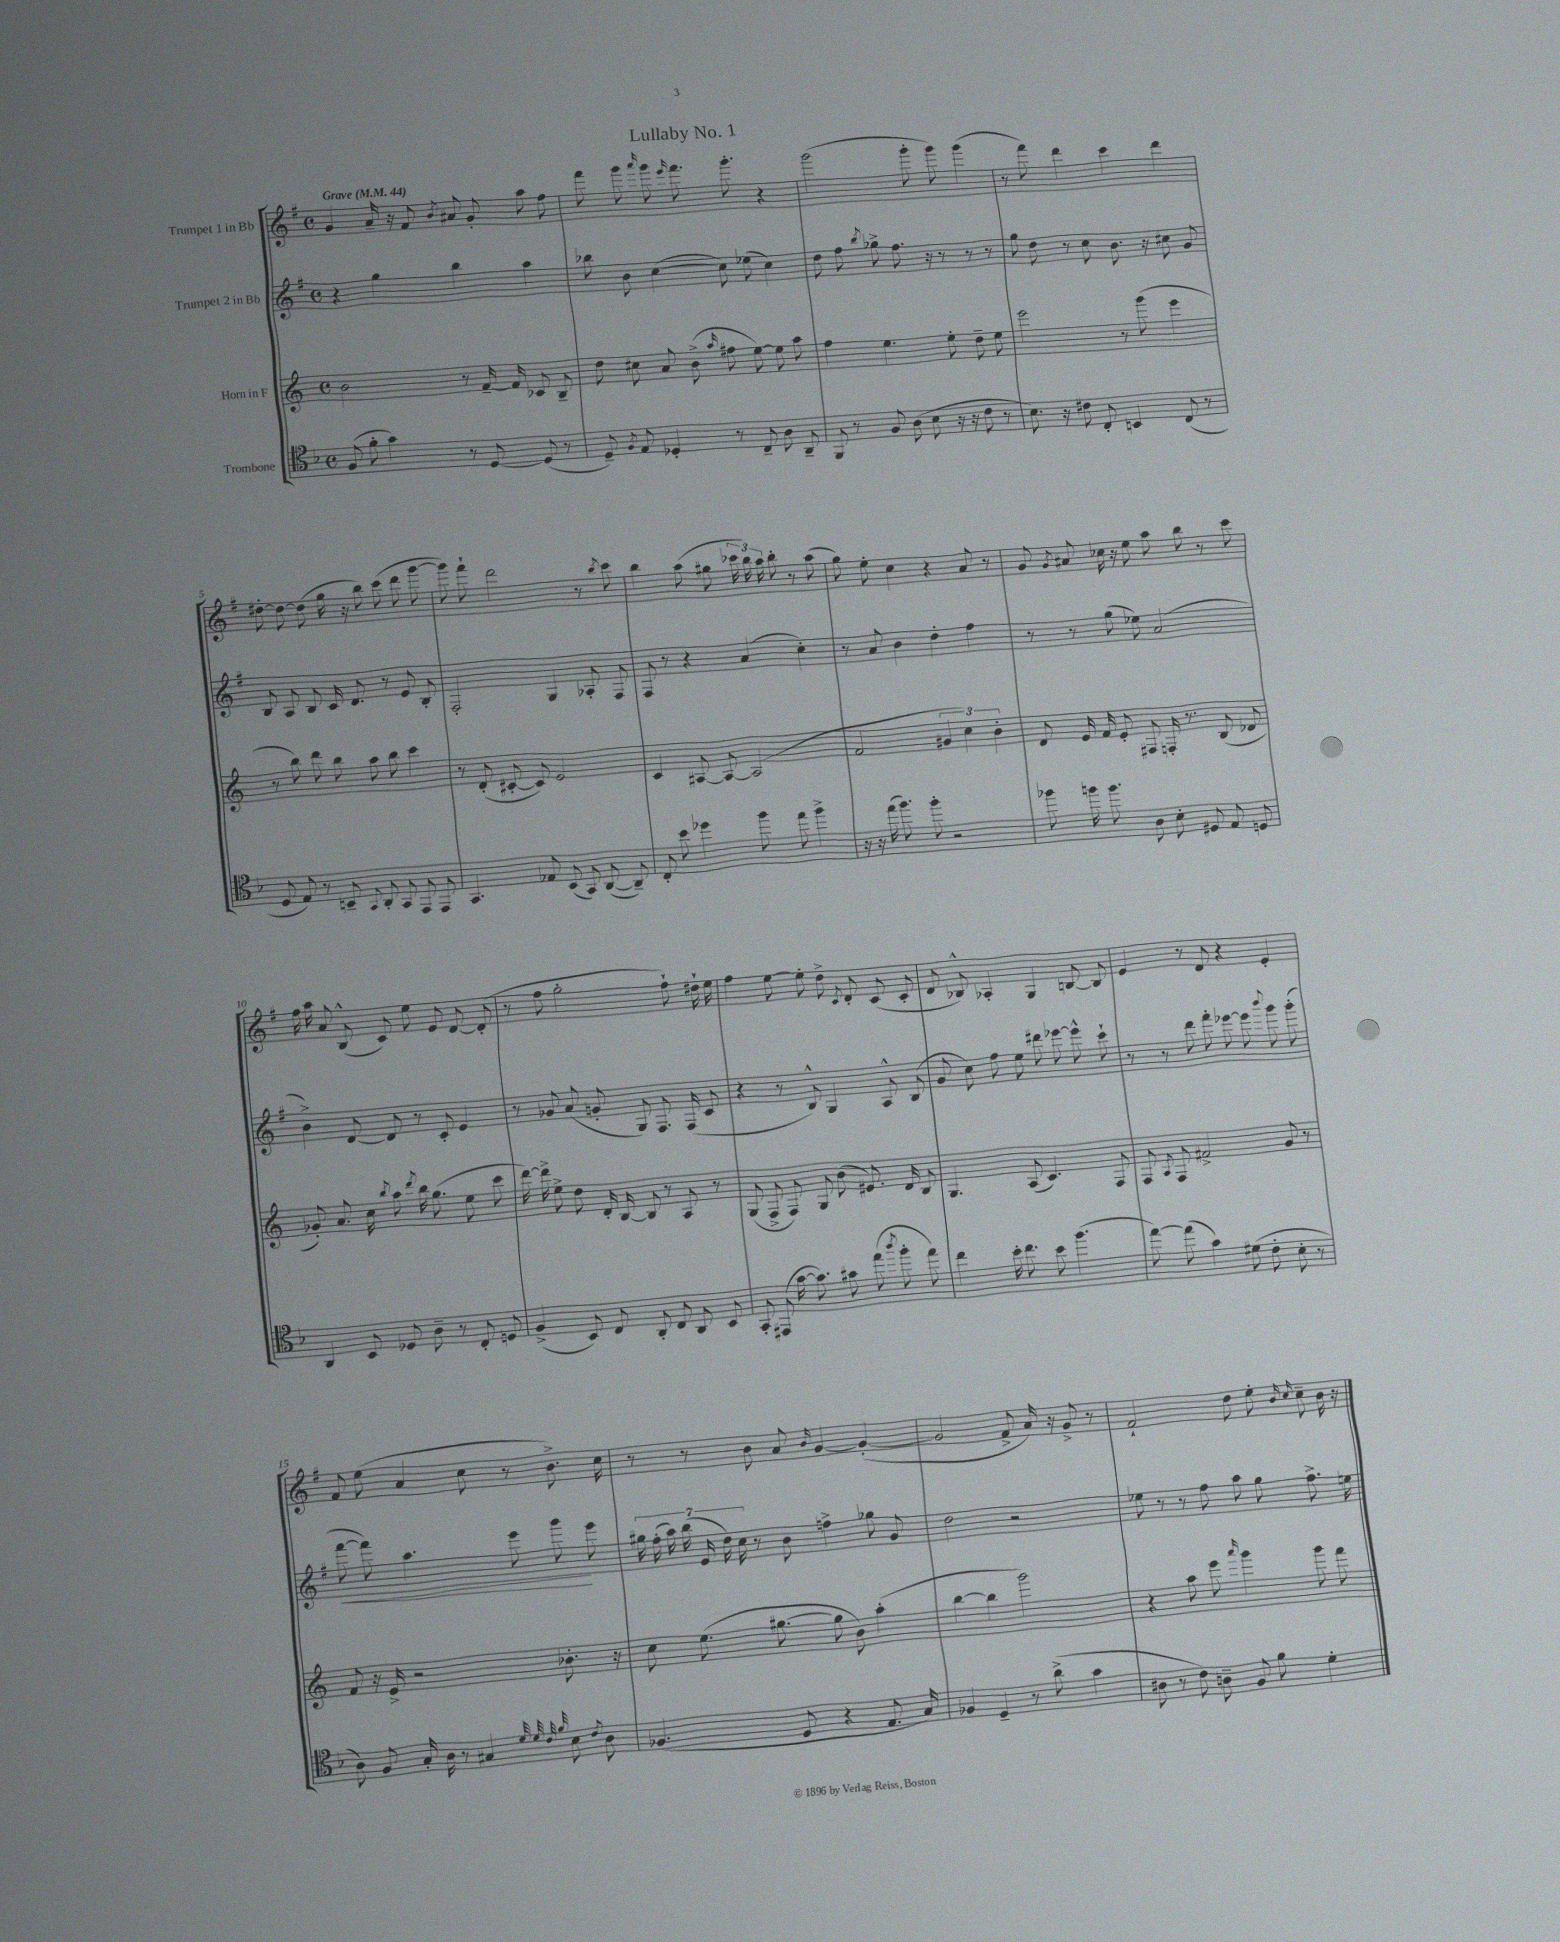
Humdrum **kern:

**kern	**kern	**kern	**kern
*staff4	*staff3	*staff2	*staff1
*clefC4	*clefG2	*clefG2	*clefG2
*k[b-]	*k[]	*k[f#]	*k[f#]
*M4/4	*M4/4	*M4/4	*M4/4
*met(c)	*met(c)	*met(c)	*met(c)
*MM44	*MM44	*MM44	*MM44
(8F	2b	4r	4g
8f'	.	.	.
4g)	.	4gg	16a~
.	.	.	16r
.	.	.	8f#
.	.	.	8qb
8r	8r	4bb	8a#
[8D	[16f~	.	8g'
.	16f]	.	.
(8D]	8c-	4aa	8aa
8r	8B~	.	8ff#
=	=	=	=
8D~)	8dd	8bb-	8fff#
8qF	.	.	.
8E	8cc#	8b	8ggg
.	.	.	16qqaaa
4D-'	8a	([4cc	8ggg
.	.	.	16qqeee
.	(8b^	.	8.fff#
.	16qqaa	.	.
8r	8ff#	8cc])	.
.	.	.	8.ggg'
8C~	[8ee)	(8ee-	.
8A	8ee]	4cc)	4r
8AA~	8aa	.	.
=	=	=	=
8FF	4ff	8dd	(2ggg
8r	.	8ff#	.
.	.	8qbb	.
8F	4.ee	8gg-^	.
(8A	.	8.ff#	.
8B-	.	.	8ggg'
.	.	16r	.
16r	8ee'	8r	8ggg)
16r	.	.	.
8c	8dd~	8r	(4ggg
8r	8ee	8r	.
=	=	=	=
8.B-)	2eee	8gg	8r
.	.	8dd	8fff#)
16r	.	.	.
8c#	.	8r	4ddd
8C'	.	8cc	.
4BB	8r	8.b	4ccc
.	(8ggg	.	.
.	.	16r	.
(8C	4eee	8cc#	4ddd
8r	.	8g	.
=	=	=	=
8D	8r	8B	[8dd#'
8E)	8bb)	8A	8dd#_
8r	8ddd	8B	(8dd#]
8BB~	8bb	16c	16gg
.	.	8.d	16r
8qqGG	.	.	.
8AA'	8aa	.	8bb)
8GG	8bb	8r	(8ccc
8EE	4ccc	8e	8ddd
8EE	.	8B'	[8ggg
=	=	=	=
4.GG	8r	2F#'	8ggg])
.	(8d'	.	8fff#`
.	[8c#'	.	2ddd
8E-	8c#])	.	.
(8BB-	2e	4G	.
8GG)	.	.	.
([8AA	.	8A-'	8r
.	.	.	8qbb
8AA~])	.	8F#	8ccc
=	=	=	=
8C'	4c	8F#	4bb
8b-	.	8r	.
4dd-	[8A#	4r	(8aa
.	8A#_	.	8gg#
8ff	(2A#]	(4a	24ccc-
.	.	.	24bb)
.	.	.	24aa
8ee	.	.	8bb'
4ff^	.	4cc')	8r
.	.	.	(8aa
=	=	=	=
16r	2f	8r	8gg)
16r	.	.	.
(16ee	.	8a	8ee'
8.ff)	.	.	.
.	.	4b	4cc
8ff'	.	.	.
2r	6g#	4dd'	4r
.	6cc)	.	.
.	.	4ff#	8a
.	6b'	.	.
.	.	.	8r
=	=	=	=
8ff-	8d	8r	8g
.	.	.	8qg
16ff	16e	8r	8a#
8.ff	16f	.	.
.	8e'	(8gg	16cc-
.	.	.	16r
8A	8F#	8ee-)	8ee
8B-'	16F'	(2a	8aa
.	8.r	.	.
8D#	.	.	8bb
8E	(8B	.	8r
8D	8d-	.	8ccc
=	=	=	=
4AA	8g-')	4b^)	16ff#
.	.	.	16aa
.	8.a	.	8a
8BB-	.	[8d	(8B^^
.	16cc	.	.
.	8qbb	.	.
8D-	8aa	8d]	8c)
.	8qddd	.	.
8A~	16bb	8r	8ee
.	(8.gg	.	.
8r	.	8c'	8e
8C'	8ee	4e	[8d
8D	8ccc	.	(8d']
=	=	=	=
(4F^	[16ddd)	8r	8r
.	16ddd^]	.	.
.	8ee^	8g-	8ff#
8BB-)	8dd	(8a	2gg'
8C	16d'	8g'	.
.	[16B	.	.
8AA'	8B]	8G)	.
8C	8r	8.F#	.
8AA	8A	.	8ff#`)
.	.	(16F#	.
8BB-	8r	8c	16dd#`
.	.	.	16ee
=	=	=	=
8GG'	(8G	4r	4ff#
(8EE#	8F^	.	.
[16g	8F)	8r	[8ee
8.g])	.	.	.
.	8G	8B^^)	8ee']
8g#	(8b	4G	8dd^
.	.	.	8qc
(8ee	8.e#)	.	8d'
8qaa	.	.	.
8ff'	.	8A^^	(8c
.	16d	.	.
8ee)	8B	(8B	8c'
=	=	=	=
4cc	4.G	8g	8d
.	.	8cc)	8B-^^)
16b-'	.	8ff#	4A-'
8.cc	.	.	.
.	(8A	8ee	.
8b-	4.c)	8ddd#	4G
(4.ff	.	[8eee-	.
.	.	8eee-^^]	[8B
.	8F	8ccc`	8B]
=	=	=	=
[8ee)	8F	8r	4e
.	8qA	.	.
(8ee]	8F	8r	.
4g)	2f#^	8ddd	8r
.	.	8fff#'	8d
(8d#	.	[8eee-	4r
8c'	.	8eee-]	.
.	.	8qqbbb	.
8B-'	8g	8ggg	4e'
8r	8r	(8ggg'	.
=	=	=	=
8A)	8f	[8fff#	8f#
8F	16r	8fff#])	(8ee
.	16e^	.	.
16G'	2r	4.aa	4a
16A	.	.	.
8r	.	.	.
4G#	.	.	8cc
.	.	8eee	8r
32qqd	.	.	.
32qqd	.	.	.
32qqc	.	.	.
32qqf	.	.	.
8B-	8.b-'	8ggg	8.b^)
8qc	.	.	.
8A	.	8eee	.
.	16r	.	16cc
=	=	=	=
(4.F-	8cc	28gg#	8r
.	.	(28ff#'	.
.	.	28aa)	.
.	.	(28bb	.
.	(8.ee	.	8r
.	.	28e	.
.	.	28dd)	.
.	.	28cc	.
.	.	8r	8b
.	[8.gg#	.	.
8D	.	8b	8a
.	.	.	16qqb
4r	8gg#]	4ff^	[4g
.	8b)	.	.
8.E	(4aa'	8gg-	(4g'_
.	.	8g	.
16G)	.	.	.
=	=	=	=
4F-	[4bb	2dd	2g]
4D~	4bb]	.	.
8r	2ggg)	2r	8f#^
(8a^	.	.	16a)
.	.	.	16r
4g	.	.	8g^
.	.	.	8r
=	=	=	=
8A#	4r	8ee-	2f#`
8r	.	8r	.
8c)	8aa	8r	.
8A~	8eee	8ff#	.
.	16qqaaa	.	.
8F	4ggg	8aa	8dd
8f	.	8gg	8ee'
.	.	.	16qqb
.	.	.	16qqcc
4d'	8ggg	8.ff#^	8cc~
.	8fff	.	16b
.	.	16ee	16r
==	==	==	==
*-	*-	*-	*-
